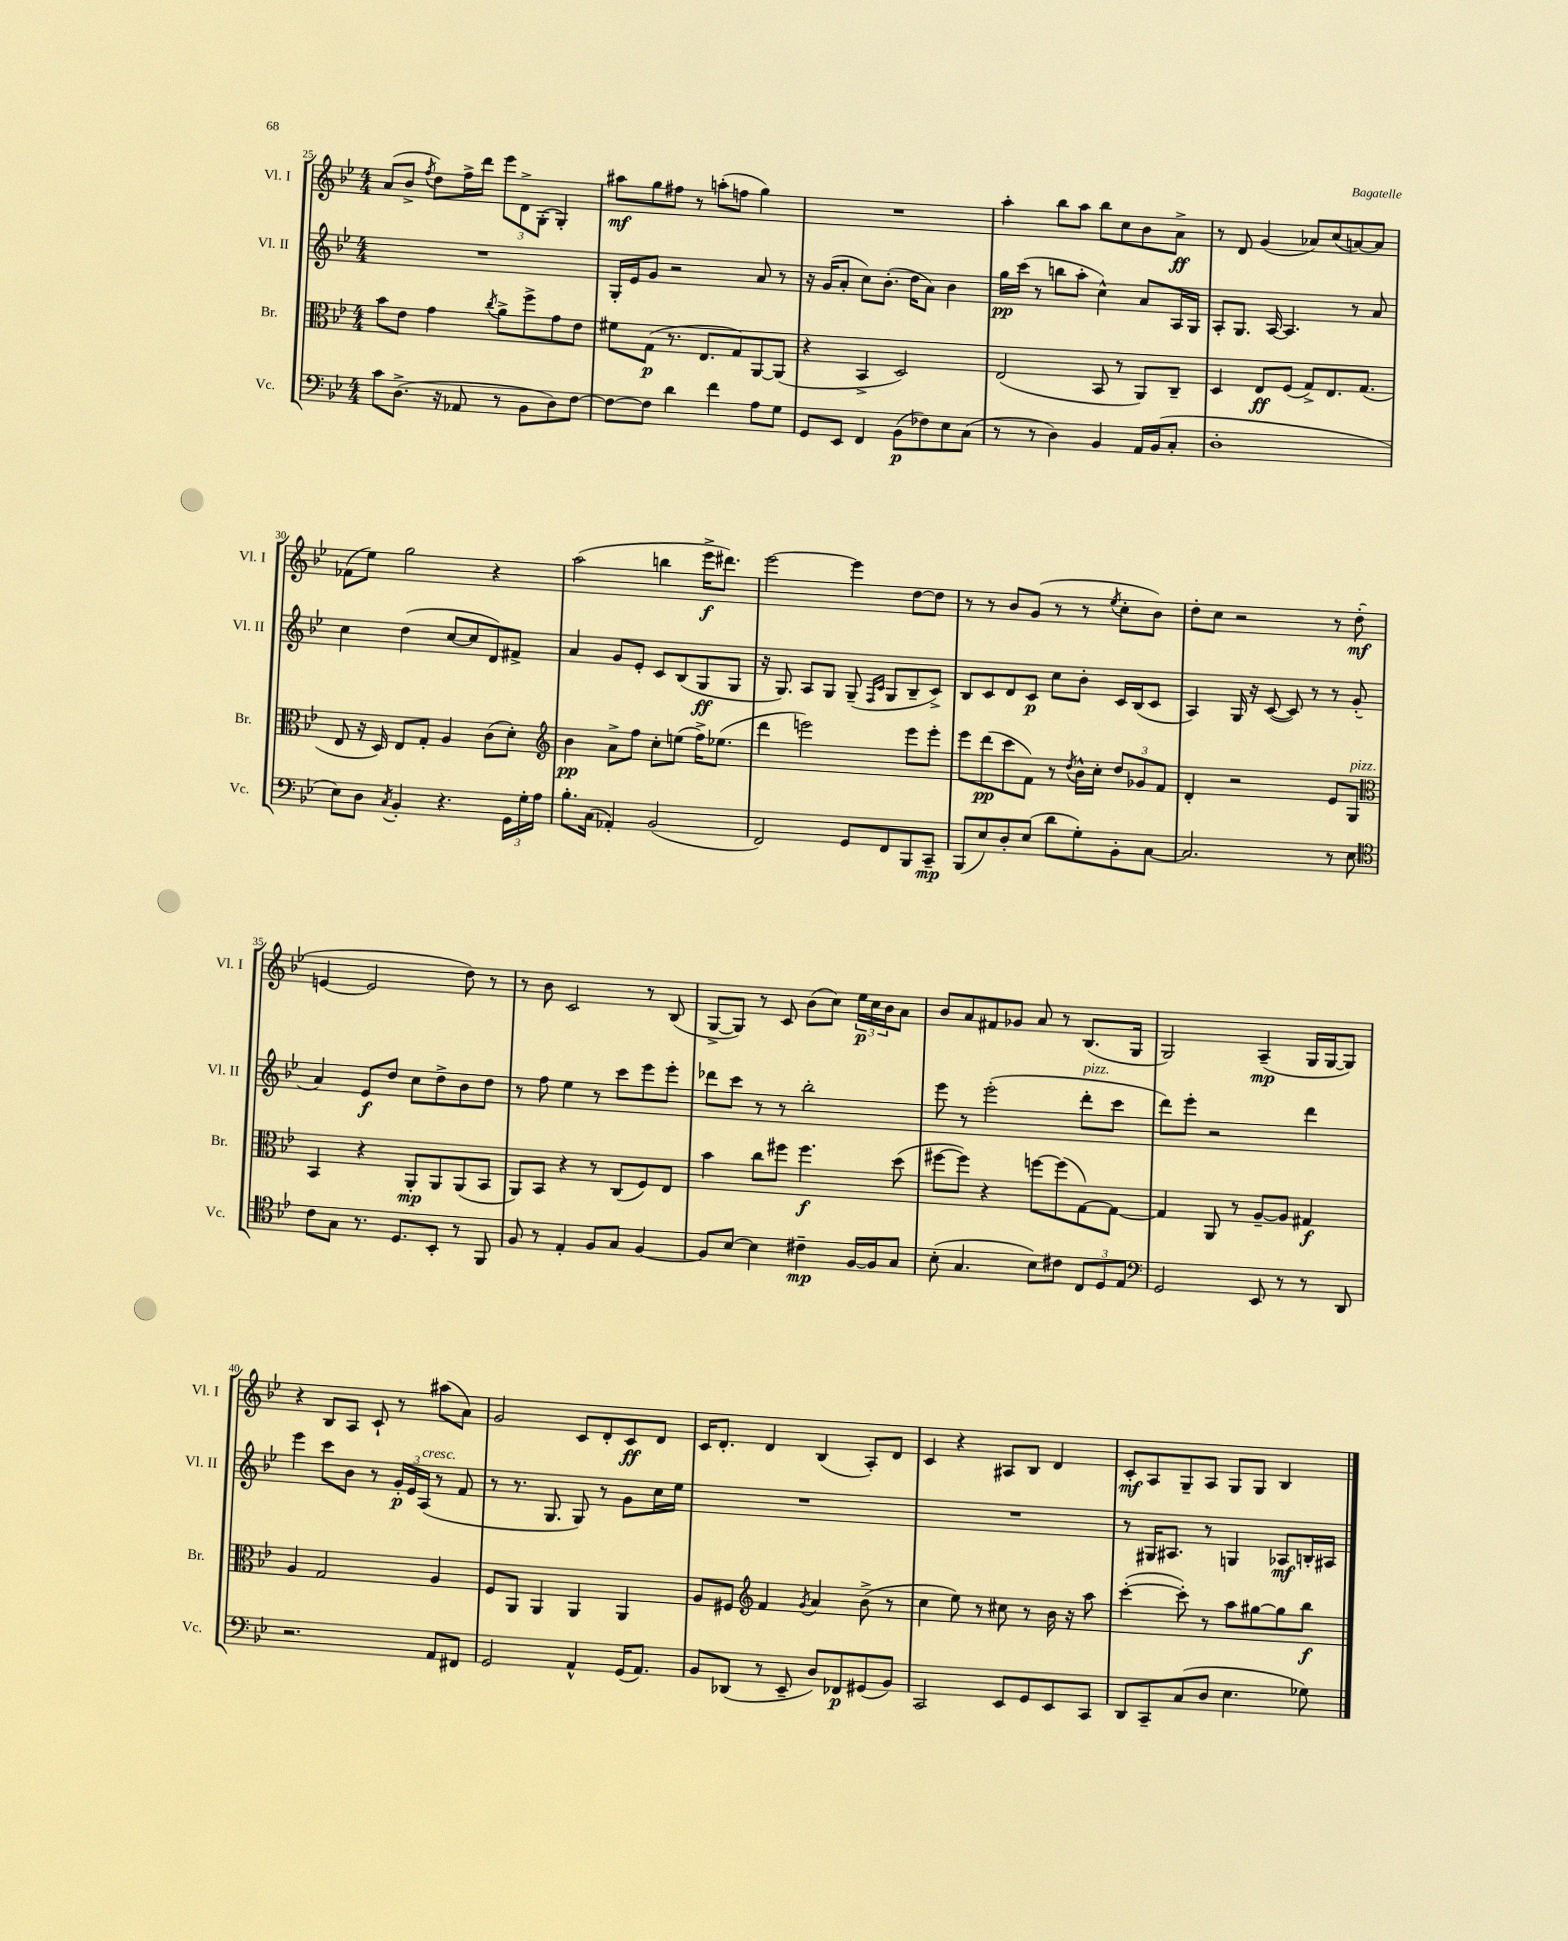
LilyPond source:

<<
\new StaffGroup <<
\new Staff = "s0" \with { instrumentName = "Vl. I" shortInstrumentName = "Vl. I" } {
    \clef treble \key bes \major \numericTimeSignature \time 4/4
    a'8( bes'8-> \acciaccatura { f''8 } d''8) f''16-> d'''16 \tuplet 3/2 { ees'''8 d'8-> g8-.( } g4-.) |
    ais''8\mf g''8 fis''8 r8 a''8-.( f''8 g''4) |
    R1 |
    a''4-. bes''8 a''8 bes''8 c''8 bes'8 a'8->\ff |
    r8 d'8 g'4( aes'8) c''8( a'8~) a'8 |
    fes'8( ees''8) g''2 r4 |
    a''2( b''4 ees'''16->\f dis'''8.) |
    ees'''2~ ees'''4 d''8~ d''8 |
    r8 r8 bes'8 g'8( r8 r8 \acciaccatura { ees''8 } c''8-. bes'8) |
    d''8-. c''8 r2 r8 d''8-.\mf( |
    e'4~ e'2 d''8) r8 |
    r8 bes'8 c'2 r8 bes8( |
    g8~-> g8) r8 c'8 bes'8( c''8) \tuplet 3/2 { ees''16\p c''16 bes'16 } a'8 |
    bes'8 a'8 fis'8 ges'8 a'8 r8 bes8.( g16 |
    g2) a4--\mp( g16 g16~ g8) |
    r4 bes8 a8 c'8-! r8 ais''8( a'8) |
    g'2 c'8 d'8-. c'8\ff d'8 |
    c'16 d'8.-. d'4 bes4( a8-.) d'8 |
    c'4 r4 ais8 bes8 d'4 |
    c'8-.\mf a8 g8-- a8 g8 g8 bes4 \bar "|." |
}
\new Staff = "s1" \with { instrumentName = "Vl. II" shortInstrumentName = "Vl. II" } {
    \clef treble \key bes \major \numericTimeSignature \time 4/4
    R1 |
    g16-. ees'16 g'8 r2 a'8 r8 |
    r16 g'16( a'8-. c''8) bes'8.-.( d''16 a'8) bes'4 |
    g''16\pp c'''16( r8 b''8 a''8-. c''4-^) a'8 a16 g16 |
    a8-. g8. a16~ a4. r8 a'8 |
    c''4 d''4( c''8~ c''8 d'8) fis'8-> |
    a'4 g'8 ees'8-. c'8 bes8( g8\ff g8 |
    r16 g8.) a8 g8 g8--( \grace { f16 c'16 } g8 bes8-- c'8->) |
    bes8 c'8 d'8 c'8\p c''8 bes'8-. c'16 bes16( c'8 |
    a4) g16 r16 c'8~( c'8) r8 r8 g'8-.( |
    a'4) ees'8\f d''8 c''8 d''8-> bes'8 d''8 |
    r8 f''8 ees''4 r8 c'''8 ees'''8 ees'''8-. |
    des'''8 c'''8 r8 r8 bes''2-. |
    ees'''8 r8 ees'''2-.( d'''8-.^\markup { \italic "pizz." } c'''8 |
    d'''8) ees'''8-. r2 d'''4 |
    ees'''4 c'''8 bes'8 r8 \tuplet 3/2 { g'16-.\p ees'16 a16^\markup { \italic "cresc." }( } r8 f'8 |
    r8 r8. g8. g8) r8 g'8 c''16 ees''16 |
    R1 |
    R1 |
    r8 gis16 ais8. r8 g4 aes8\mf b16-. ais16 \bar "|." |
}
\new Staff = "s2" \with { instrumentName = "Br." shortInstrumentName = "Br." } {
    \clef alto \key bes \major \numericTimeSignature \time 4/4
    bes'8 ees'8 g'4 \acciaccatura { c''8 } a'8-> f''8-> g'8 ees'8 |
    fis'8 g8\p( r8. ees8. g8) a,8~ a,8( |
    r4 bes,4-> d2) |
    ees2( bes,8 r8 a,8) c8-- |
    d4 ees8\ff f8( g8->) ees8. g8.( |
    ees8 r16 d16) ees8 g8-. a4 c'8( d'8-.) |
    \clef treble bes'4\pp a'8-> f''8 c''8-. e''8( f''16->) ees''8.( |
    d'''4 e'''2) e'''8 e'''8-. |
    ees'''8 d'''8\pp( c'''8 f'8) r8 \acciaccatura { d''8 } bes'16-^ c''16-. \tuplet 3/2 { d''8 ges'8 f'8 } |
    d'4-. r2 ees'8 g8^\markup { \italic "pizz." } |
    \clef alto bes,4 r4 a,8-.\mp a,8 a,8( bes,8 |
    a,8) bes,8 r4 r8 c8( f8) ees8 |
    bes'4 c''8 fis''8 fis''4.\f d''8( |
    fis''8~ fis''8) r4 f''8~ f''8( g8~) g8~ |
    g4 a,8 r8 a8~-- a8 gis4\f |
    a4 g2 a4 |
    f8 a,8 a,4 a,4 a,4 |
    a8 fis8 \clef treble f'4 \acciaccatura { g'8 } a'4 bes'8->( r8 |
    c''4 ees''8) r8 cis''8 r8 bes'16 r16 a''8 |
    c'''4~-.( c'''8-.) r8 a''8 gis''8~ gis''8 bes''8\f \bar "|." |
}
\new Staff = "s3" \with { instrumentName = "Vc." shortInstrumentName = "Vc." } {
    \clef bass \key bes \major \numericTimeSignature \time 4/4
    c'8 d8.->( r16 aes,8 r8 bes,8 d8) f8~ |
    f8~ f8 d'4 f'4 a8 g8 |
    g,8 ees,8 f,4 bes,8\p( fes8) ees8 c8( |
    r8 r8 d4) bes,4 a,16 bes,16( c8-. |
    d1-. |
    ees8) d8 \acciaccatura { c8 } bes,4-. r4. \tuplet 3/2 { g,16 g16-. a16 } |
    bes8.-. c16( aes,4-.) bes,2( |
    f,2) g,8 f,8 bes,,8 c,8--\mp |
    bes,,8( ees8) d8-. ees8( d'8 g8-.) bes,8-. c8~ |
    c2. r8 ees8 |
    \clef tenor c'8 g8 r8. d8. bes,8-. r8 f,8 |
    f8 r8 ees4-. f8 g8 f4~ |
    f8 bes8~ bes4 cis'4--\mp f16~ f16 g8 |
    bes8-.( g4. bes8) cis'8 \tuplet 3/2 { c8 d8 ees8 } |
    \clef bass g,2 ees,8 r8 r8 d,8 |
    r2. a,8 fis,8 |
    g,2 a,4-^ g,16( a,8.) |
    bes,8 des,8( r8 ees,8-- d8) fes,8\p gis,8( bes,8) |
    c,2 ees,8 g,8 ees,8 c,8 |
    d,8 c,8-- c8( d8 ees4. ges8) \bar "|." |
}
>>
>>
\layout { \context { \Score currentBarNumber = #25 } }
